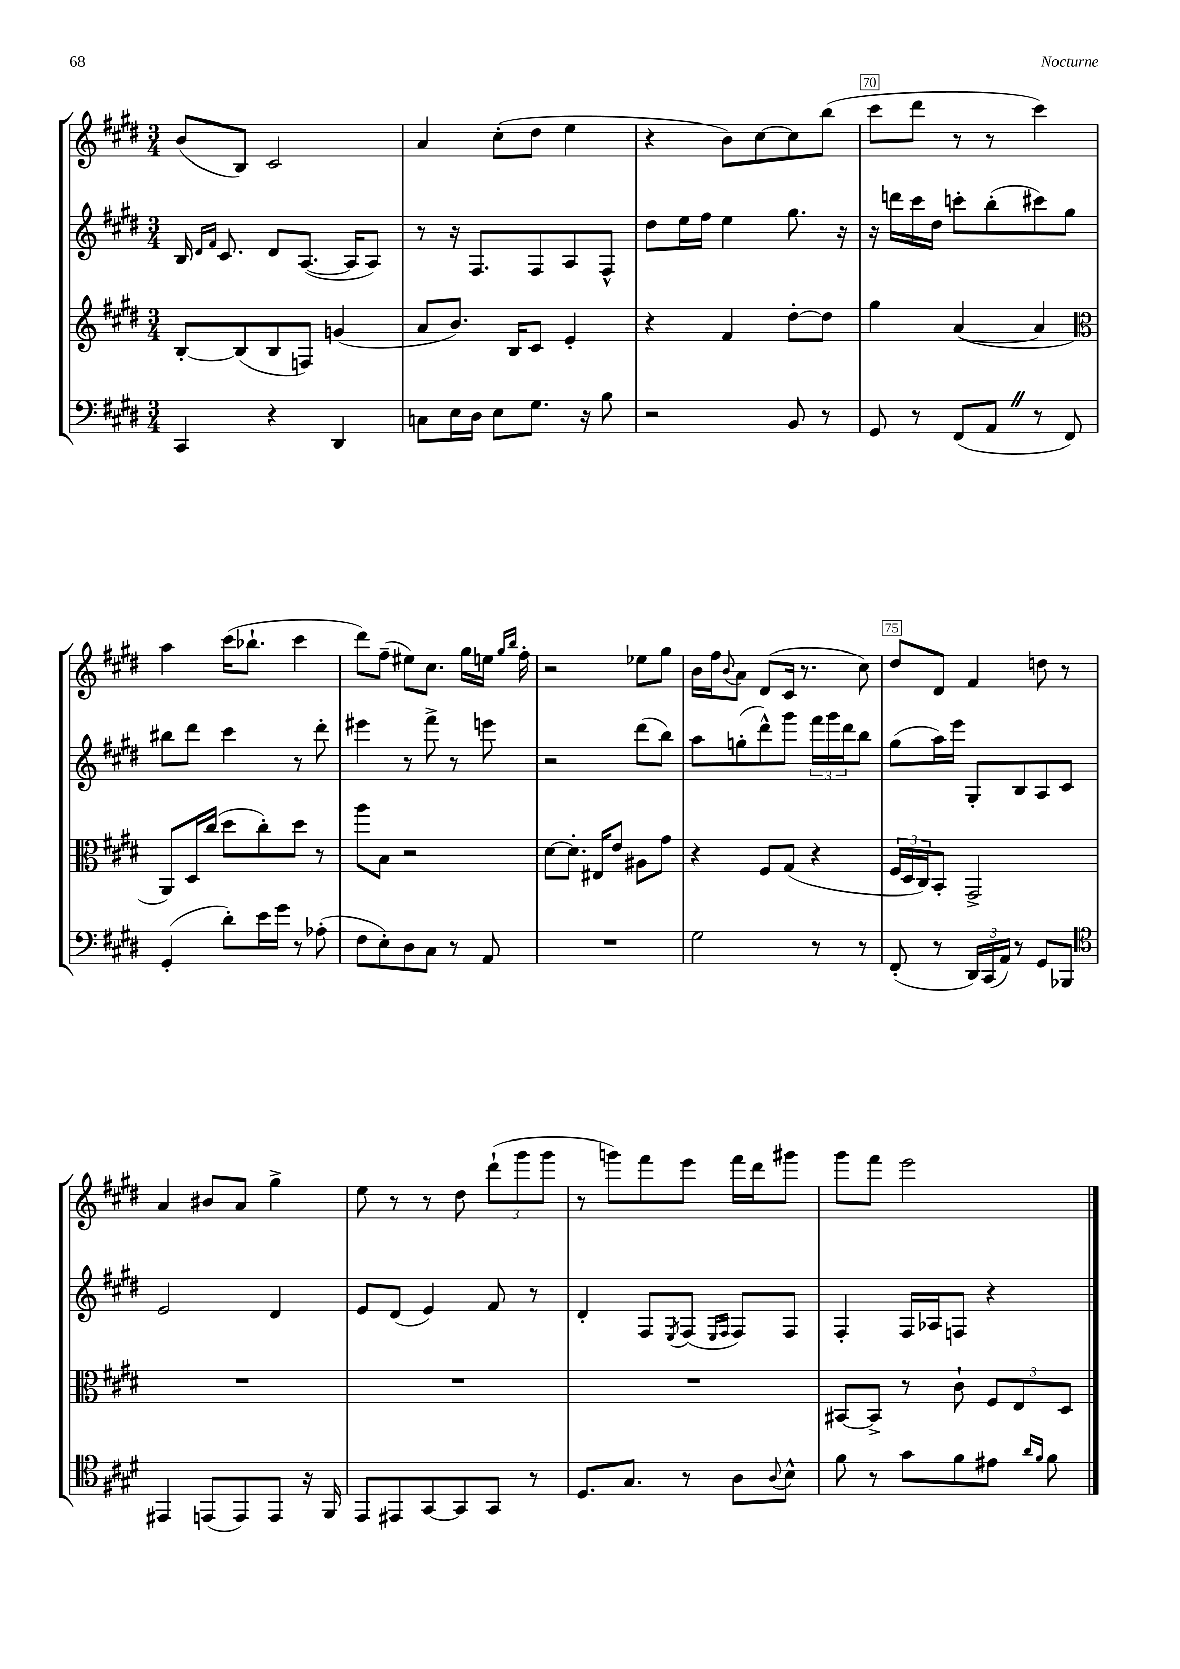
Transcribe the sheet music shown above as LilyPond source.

<<
\new StaffGroup <<
\new Staff = "s0" {
    \clef treble \key e \major \numericTimeSignature \time 3/4
    b'8( b8) cis'2 |
    a'4 cis''8-.( dis''8 e''4 |
    r4 b'8) cis''8~ cis''8 b''8( |
    cis'''8 dis'''8 r8 r8 cis'''4) |
    a''4 cis'''16( bes''8.-! cis'''4 |
    dis'''8) fis''8--( eis''8) cis''8. gis''16 e''16 \grace { gis''16 b''16 } fis''16-. |
    r2 ees''8 gis''8 |
    b'16 fis''16 \appoggiatura { b'8 } a'8 dis'8( cis'16 r8. cis''8) |
    dis''8 dis'8 fis'4 d''8 r8 |
    a'4 bis'8 a'8 gis''4-> |
    e''8 r8 r8 dis''8 \tuplet 3/2 { dis'''8-!( gis'''8 gis'''8 } |
    r8 g'''8) fis'''8 e'''8 fis'''16 dis'''16 gis'''8 |
    gis'''8 fis'''8 e'''2 \bar "|." |
}
\new Staff = "s1" {
    \clef treble \key e \major \numericTimeSignature \time 3/4
    b16 \grace { dis'16 fis'16 } cis'8. dis'8 a8.~( a16 a8) |
    r8 r16 fis8. fis8 a8 fis8-^ |
    dis''8 e''16 fis''16 e''4 gis''8. r16 |
    r16 d'''16 cis'''16 dis''16 c'''8-. b''8-.( cis'''8) gis''8 |
    bis''8 dis'''8 cis'''4 r8 dis'''8-. |
    eis'''4 r8 fis'''8-> r8 e'''8 |
    r2 dis'''8( b''8) |
    a''8 g''8-.( dis'''8-^) gis'''8 \tuplet 3/2 { fis'''16 gis'''16 dis'''16 } b''8 |
    gis''8( a''16) e'''16 gis8-. b8 a8 cis'8 |
    e'2 dis'4 |
    e'8 dis'8( e'4) fis'8 r8 |
    dis'4-. fis8 \acciaccatura { e8 } fis8( \grace { e16 fis16 } fis8) fis8 |
    fis4-. fis16 aes16 f8 r4 \bar "|." |
}
\new Staff = "s2" {
    \clef treble \key e \major \numericTimeSignature \time 3/4
    b8~-. b8( b8 f8) g'4( |
    a'8 b'8.) b16 cis'8 e'4-. |
    r4 fis'4 dis''8~-. dis''8 |
    gis''4 a'4~( a'4 |
    \clef alto a,8) dis16 cis''16( dis''8 cis''8-.) dis''8 r8 |
    a''8 b8 r2 |
    dis'8~ dis'8.-. eis16 e'8 ais8 gis'8 |
    r4 fis8 gis8( r4 |
    \tuplet 3/2 { fis16 dis16 cis16) } b,8-. gis,2-> |
    R2. |
    R2. |
    R2. |
    bis,8~ bis,8-> r8 cis'8-! \tuplet 3/2 { fis8 e8 dis8 } \bar "|." |
}
\new Staff = "s3" {
    \clef bass \key e \major \numericTimeSignature \time 3/4
    cis,4 r4 dis,4 |
    c8 e16 dis16 e8 gis8. r16 b8 |
    r2 b,8 r8 |
    gis,8 r8 fis,8( a,8 \once \override BreathingSign.text = \markup { \musicglyph "scripts.caesura.straight" } \breathe r8 fis,8) |
    gis,4-.( dis'8-.) e'16 gis'16 r8 aes8-.( |
    fis8 e8-.) dis8 cis8 r8 a,8 |
    R2. |
    gis2 r8 r8 |
    fis,8-.( r8 \tuplet 3/2 { dis,16) cis,16( a,16) } r8 gis,8 bes,,8 |
    \clef tenor eis,4 e,8( e,8) e,8 r16 fis,16 |
    e,8 eis,8 gis,8~ gis,8 gis,8 r8 |
    dis8. gis8. r8 a8 \appoggiatura { a8 } b8-^ |
    fis'8 r8 gis'8 fis'8 eis'8 \grace { a'16 fis'16 } fis'8 \bar "|." |
}
>>
>>
\layout { \context { \Score currentBarNumber = #67 \override BarNumber.break-visibility = ##(#f #t #t) barNumberVisibility = #(every-nth-bar-number-visible 5) \override BarNumber.stencil = #(make-stencil-boxer 0.1 0.3 ly:text-interface::print) } }
